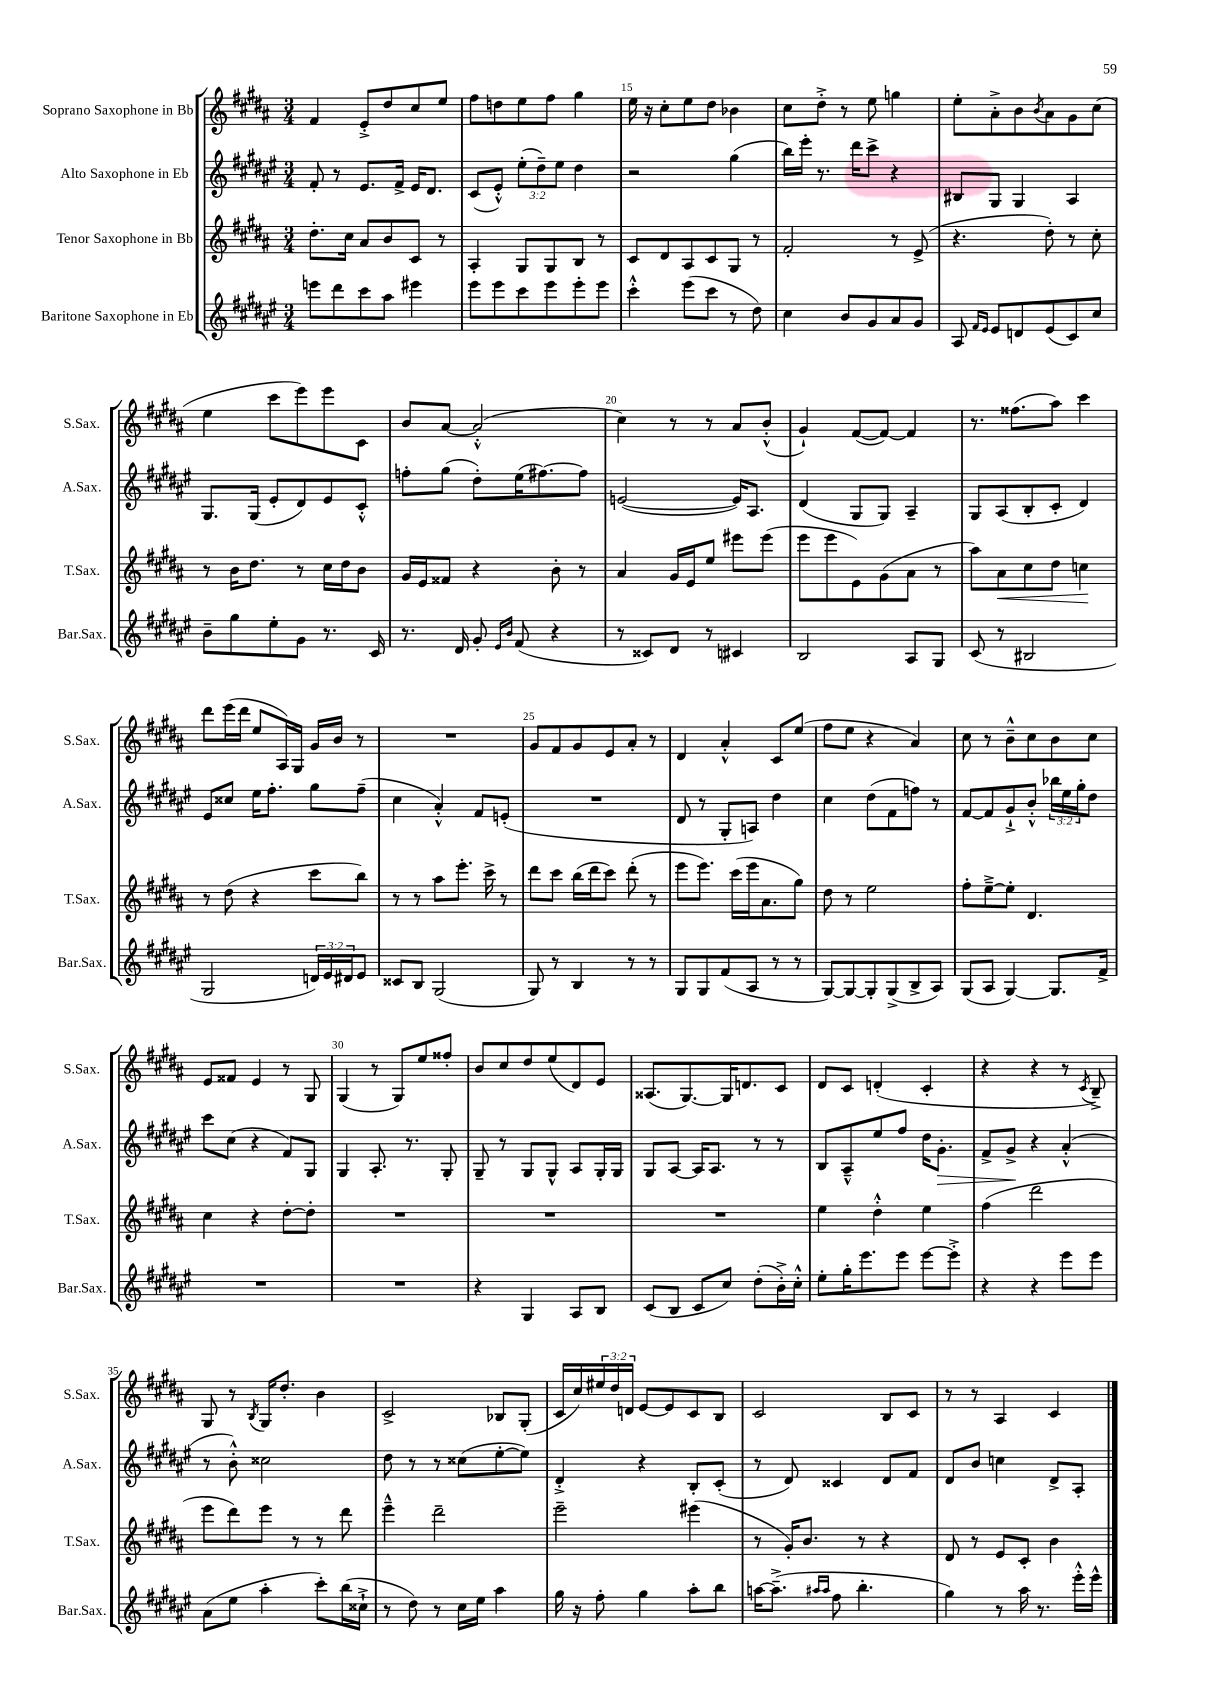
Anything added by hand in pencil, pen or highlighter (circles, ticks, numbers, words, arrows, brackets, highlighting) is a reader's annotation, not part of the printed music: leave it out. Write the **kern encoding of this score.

**kern	**kern	**kern	**kern
*staff4	*staff3	*staff2	*staff1
*clefG2	*clefG2	*clefG2	*clefG2
*k[f#c#g#d#a#e#]	*k[f#c#g#d#a#]	*k[f#c#g#d#a#e#]	*k[f#c#g#d#a#]
*M3/4	*M3/4	*M3/4	*M3/4
8eee	8.dd#'	8f#'	4f#
8ddd#	.	8r	.
.	16cc#	.	.
8ccc#	8a#	8.e#	8e'^
8aa#	8b	.	8dd#
.	.	16f#^	.
4eee#	8c#	16e#	8cc#
.	.	8.d#	.
.	8r	.	8ee
=	=	=	=
8eee#	4A#'	(8c#	8ff#
8eee#	.	8e#'^^)	8dd
8ccc#	8G#	(12ee#'	8ee
.	.	12dd#~)	.
8eee#	8G#	.	8ff#
.	.	12ee#	.
8eee#'	8B	4dd#	4gg#
8eee#	8r	.	.
=	=	=	=
4ccc#'^^	8c#	2r	16ee
.	.	.	16r
.	8d#	.	8cc#'
(8eee#	8A#	.	8ee
8ccc#	8c#	.	8dd#
8r	8G#	(4gg#	4b-
8dd#)	8r	.	.
=	=	=	=
4cc#	2f#'	16bb)	8cc#
.	.	16eee#'	.
.	.	8.r	8dd#'^
8b	.	.	8r
.	.	16ddd#	.
8g#	.	8ccc#^	8ee
8a#	8r	4r	4gg
8g#	(8e^	.	.
=	=	=	=
8A#	4.r	8B#	8ee'
16qqf#	.	.	.
16qqe#	.	.	.
8e#	.	8G#	8a#'^
8d	.	4G#	8b
.	.	.	8qb
(8e#	8dd#')	.	8a#
8c#)	8r	4A#	8g#
8cc#	8cc#'	.	(8cc#
=	=	=	=
8b~	8r	8.G#	4ee
8gg#	16b	.	.
.	8.dd#	(16G#	.
8ee#'	.	8e#'	8ccc#
8g#	8r	8d#)	8eee)
8.r	16cc#	8e#	8eee
.	16dd#	.	.
.	8b	8c#'^^	8c#
16c#	.	.	.
=	=	=	=
8.r	16g#	8ff'	8b
.	16e	.	.
.	8f##	(8gg#	[8a#
16d#	.	.	.
8g#'	4r	8dd#')	(2a#'^^]
16qqe#	.	.	.
16qqb	.	.	.
(8f#	.	(16ee#	.
.	.	[8.ff#)	.
4r	8b'	.	.
.	8r	8ff#]	.
=	=	=	=
8r	4a#	([2e	4cc#)
8c##)	.	.	.
8d#	16g#	.	8r
.	16e	.	.
8r	8ee	.	8r
4c#	8eee#	16e])	8a#
.	.	8.A#	.
.	(8eee#	.	(8b'^^
=	=	=	=
2B	8eee	(4d#	4g#`)
.	8eee	.	.
.	8e)	8G#	([8f#
.	(8g#	8G#)	8f#_)
8A#	8a#	4A#~	4f#]
8G#	8r	.	.
=	=	=	=
(8c#	8aa#)	8G#	8.r
8r	8a#	(8A#	.
.	.	.	(8.ff##
2B#	8cc#	8B'	.
.	8dd#	8c#'	8aa#)
.	4cc	4d#)	4ccc#
=	=	=	=
2G#	8r	8e#	8ddd#
.	(8dd#	8cc##	(16eee
.	.	.	16ddd#
.	4r	16ee#	8ee
.	.	8.ff#'	.
.	.	.	16A#)
.	.	.	16G#
24d)	8ccc#	8gg#	16g#
24e#	.	.	.
.	.	.	16b
24d#	.	.	.
8e#	8bb)	(8ff#~	8r
=	=	=	=
8c##	8r	4cc#	2.r
8B	8r	.	.
(2G#	8aa#	4a#'^^)	.
.	8.eee'	.	.
.	.	8f#	.
.	16ccc#^	.	.
.	8r	(8e'	.
=	=	=	=
8G#)	8ddd#	2.r	8g#
8r	8ccc#	.	8f#
4B	(16bb	.	8g#
.	16ddd#	.	.
.	8ccc#)	.	8e
8r	(8ddd#'	.	8a#'
8r	8r	.	8r
=	=	=	=
8G#	8eee	8d#	4d#
8G#	8.eee)	8r	.
(8f#	.	8G#'	4a#'^^
.	(16ccc#	.	.
8A#	16eee	8A)	.
.	8.a#	.	.
8r	.	4dd#	8c#
8r	8gg#)	.	(8ee
=	=	=	=
[8G#)	8dd#	4cc#	8ff#
8G#_	8r	.	8ee
8G#']	2ee	(8dd#	4r
(8G#^	.	8f#	.
8B^	.	8ff)	4a#)
8A#)	.	8r	.
=	=	=	=
(8G#	8ff#'	[8f#	8cc#
8A#	[8ee~^	8f#]	8r
[4G#)	8ee']	8g#`^	8b~^^
.	4.d#	8b'^^	8cc#
8.G#]	.	24bb-	8b
.	.	24ee#	.
.	.	24gg#'	.
.	.	8dd#	8cc#
16f#^	.	.	.
=	=	=	=
2.r	4cc#	8ccc#	8e
.	.	(8cc#	8f##
.	4r	4r	4e
.	[8dd#'	8f#)	8r
.	8dd#']	8G#	8G#
=	=	=	=
2.r	2.r	4G#	(4G#
.	.	8.A#'	8r
.	.	.	8G#)
.	.	8.r	.
.	.	.	8ee
.	.	8G#'	8ff##'
=	=	=	=
4r	2.r	8G#~	8b
.	.	8r	8cc#
4G#	.	8G#	8dd#
.	.	8G#^^	(8ee
8A#	.	8A#	8d#)
8B	.	16G#'	8e
.	.	16G#	.
=	=	=	=
(8c#	2.r	8G#	(8.A##
8B	.	[8A#	.
.	.	.	[8.G#)
8c#	.	16A#]	.
.	.	8.A#	.
8cc#)	.	.	16G#]
.	.	.	8.d
(8dd#'	.	8r	.
16b'^)	.	8r	8c#
16cc#'^^	.	.	.
=	=	=	=
8ee#'	4ee	8B	8d#
16gg#'	.	8A#~^^	8c#
8.eee#	.	.	.
.	4dd#'^^	8ee#	(4d'
8eee#	.	8ff#	.
[8eee#	4ee	16dd#	4c#'
.	.	8.g#'	.
8eee#'^]	.	.	.
=	=	=	=
4r	(4ff#	8f#^	4r
.	.	8g#^	.
4r	2ddd#	4r	4r
8eee#	.	(4a#'^^	8r
.	.	.	8qc#
8eee#	.	.	8B~^)
=	=	=	=
(8a#	8eee	8r	8G#
8ee#	8ddd#)	8b'^^)	8r
.	.	.	8qB
4aa#'	8eee	2cc##	16G#
.	.	.	8.dd#'
.	8r	.	.
8ccc#')	8r	.	4b
(16bb	8ddd#	.	.
16cc##`^	.	.	.
=	=	=	=
8r	4eee~^^	8dd#	2c#^
8dd#)	.	8r	.
8r	2ddd#~	8r	.
16cc#	.	(8cc##	.
16ee#	.	.	.
4aa#	.	[8ee#'	8B-
.	.	8ee#])	(8G#'
=	=	=	=
16gg#	2eee~	4d#'^	16c#
16r	.	.	16cc#)
8ff#'	.	.	24ee#
.	.	.	24dd#
.	.	.	24d
4gg#	.	4r	[8e
.	.	.	8e]
8aa#'	(4eee#	8B'	8c#
8bb	.	(8c#'	8B
=	=	=	=
[16aa	8r	8r	2c#
(8.aa~^]	.	.	.
.	16g#')	8d#)	.
.	8.b	.	.
16qqaa#	.	.	.
16qqaa#	.	.	.
8ff#	.	4c##	.
4.bb'	8r	.	.
.	4r	8d#	8B
.	.	8f#	8c#
=	=	=	=
4gg#)	8d#	8d#	8r
.	8r	8b	8r
8r	8e	4cc	4A#
16aa#	8c#'	.	.
8.r	.	.	.
.	4b	8d#^	4c#
16eee#'^^	.	8A#'	.
16eee#^^	.	.	.
==	==	==	==
*-	*-	*-	*-
